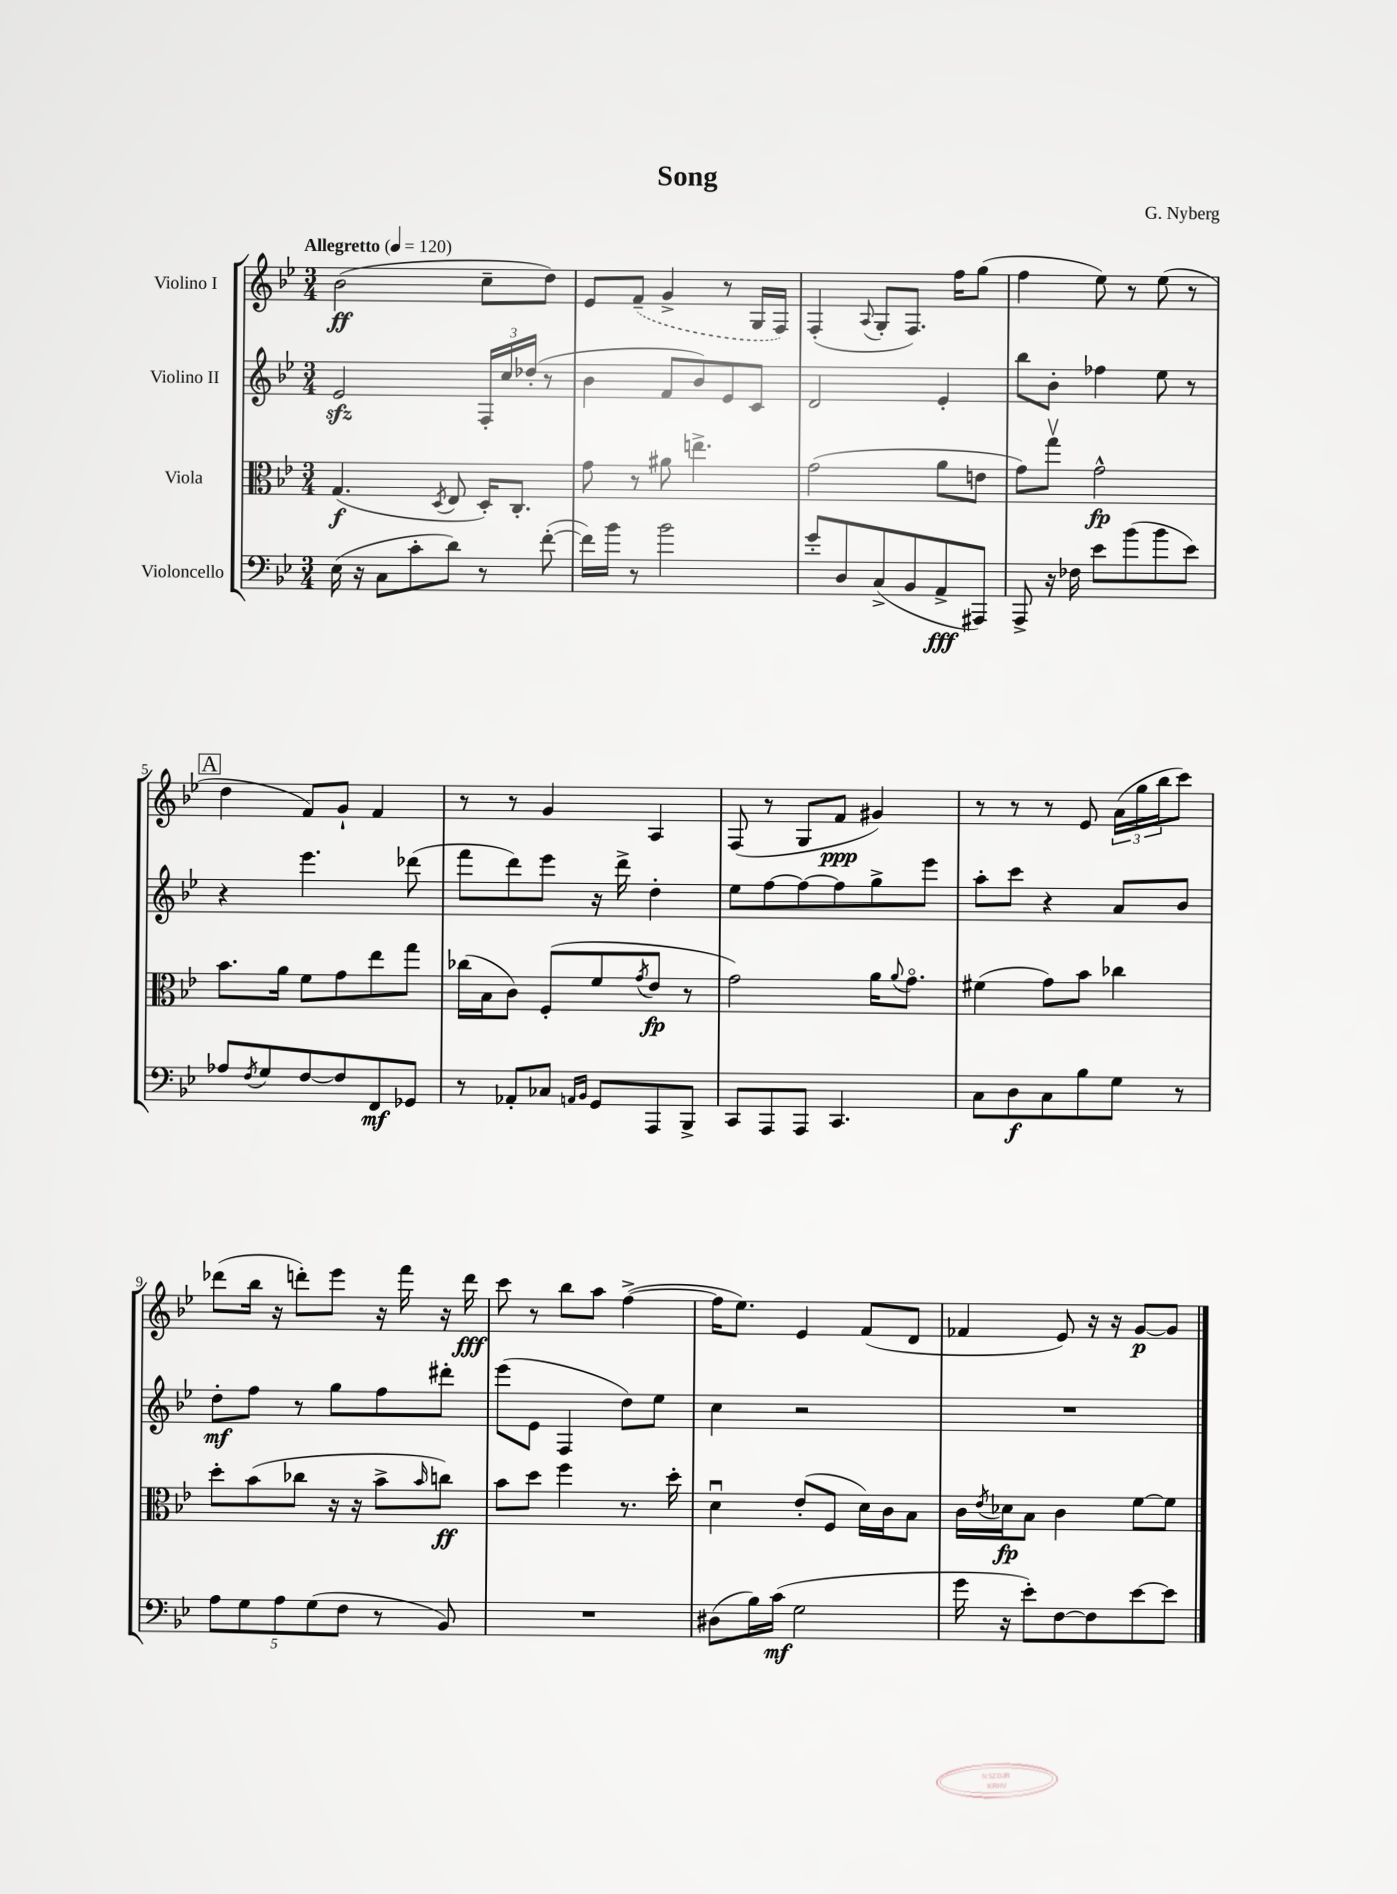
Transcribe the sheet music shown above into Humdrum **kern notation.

**kern	**kern	**kern	**kern
*staff4	*staff3	*staff2	*staff1
*clefF4	*clefC3	*clefG2	*clefG2
*k[b-e-]	*k[b-e-]	*k[b-e-]	*k[b-e-]
*M3/4	*M3/4	*M3/4	*M3/4
*MM120	*MM120	*MM120	*MM120
(16E-	(4.G	2e-	(2b-
16r	.	.	.
8C	.	.	.
8c'	.	.	.
.	8qD	.	.
8d)	8E-	.	.
8r	16D')	24F'	8cc~
.	.	24cc	.
.	8.C'	.	.
.	.	(24dd-'	.
([8f'	.	8r	8dd)
=	=	=	=
16f])	8g	4b-	8e-
16b-	.	.	.
8r	8r	.	(8f~
2b-	8a#	8f	4g^
.	4.ee^	8b-)	.
.	.	8e-	8r
.	.	8c	16G
.	.	.	16F)
=	=	=	=
8g'	(2g	2d	(4F'
8D	.	.	.
.	.	.	8qqA
(8C^	.	.	8G'
8BB-	.	.	8.F)
8AA^	8a	4e-'	.
.	.	.	16ff
8AAA#)	8e	.	(8gg
=	=	=	=
8AAA^	8g)	8bb-	4ff
16r	8ggv	8b-'	.
16F-	.	.	.
8e-	2g^^	4ff-	8ee-)
(8b-	.	.	8r
8b-	.	8ee-	(8ee-
8e-)	.	8r	8r
=	=	=	=
8A-	8.b-	4r	4dd
8qF	.	.	.
8G	.	.	.
.	16a	.	.
[8F	8f	4.eee-	8f)
8F]	8g	.	8g`
8FF	8ee-	.	4f
8GG-	8gg	(8ddd-	.
=	=	=	=
8r	(16cc-	8fff	8r
.	16B-	.	.
8AA-'	8c)	8ddd)	8r
8C-	(8F'	8eee-	4g
16qqAA	.	.	.
16qqBB-	.	.	.
8GG	8f	16r	.
.	.	16ddd^	.
.	8qg	.	.
8AAA	8e-	4dd'	4A
8BBB-^	8r	.	.
=	=	=	=
8CC	2g)	8ee-	(8F
8AAA	.	[8ff	8r
8AAA	.	8ff_	8G
4.CC	.	8ff]	8f
.	16a	8gg^	4g#)
.	8qqa	.	.
.	8.go	.	.
.	.	8eee-	.
=	=	=	=
8C	(4f#	8aa'	8r
8D	.	8ccc	8r
8C	8g)	4r	8r
8B-	8b-	.	8e-
8G	4cc-	8a	(24a
.	.	.	24gg
.	.	.	24bb-
8r	.	8b-	8ccc)
=	=	=	=
10A	8dd'	8dd'	(8ddd-
10G	.	.	.
.	(8b-	8ff	16bb-
.	.	.	16r
10A	.	.	.
.	8cc-	8r	8ddd')
(10G	.	.	.
.	16r	8gg	8eee-
10F	.	.	.
.	16r	.	.
8r	8b-^	8ff	16r
.	.	.	16fff
.	16qqb-	.	.
8BB-)	8cc)	8ddd#'	16r
.	.	.	16ddd
=	=	=	=
2.r	8b-	(8eee-	8ccc
.	8dd	8e-	8r
.	4ff	4F	8bb-
.	.	.	8aa
.	8.r	8dd)	([4ff^
.	.	8ee-	.
.	16dd'	.	.
=	=	=	=
(8D#	4du	4cc	16ff]
.	.	.	8.ee-)
16B-)	.	.	.
(16c	.	.	.
2G	(8e-'	2r	4e-
.	8F	.	.
.	16d)	.	(8f
.	16c	.	.
.	8B-	.	8d
=	=	=	=
16g	16c	2.r	4f-
.	8qe-	.	.
16r	16d-	.	.
8e-')	8B-	.	.
[8F	4c	.	8e-)
8F]	.	.	16r
.	.	.	16r
[8e-	[8f	.	[8g
8e-]	8f]	.	8g]
==	==	==	==
*-	*-	*-	*-
